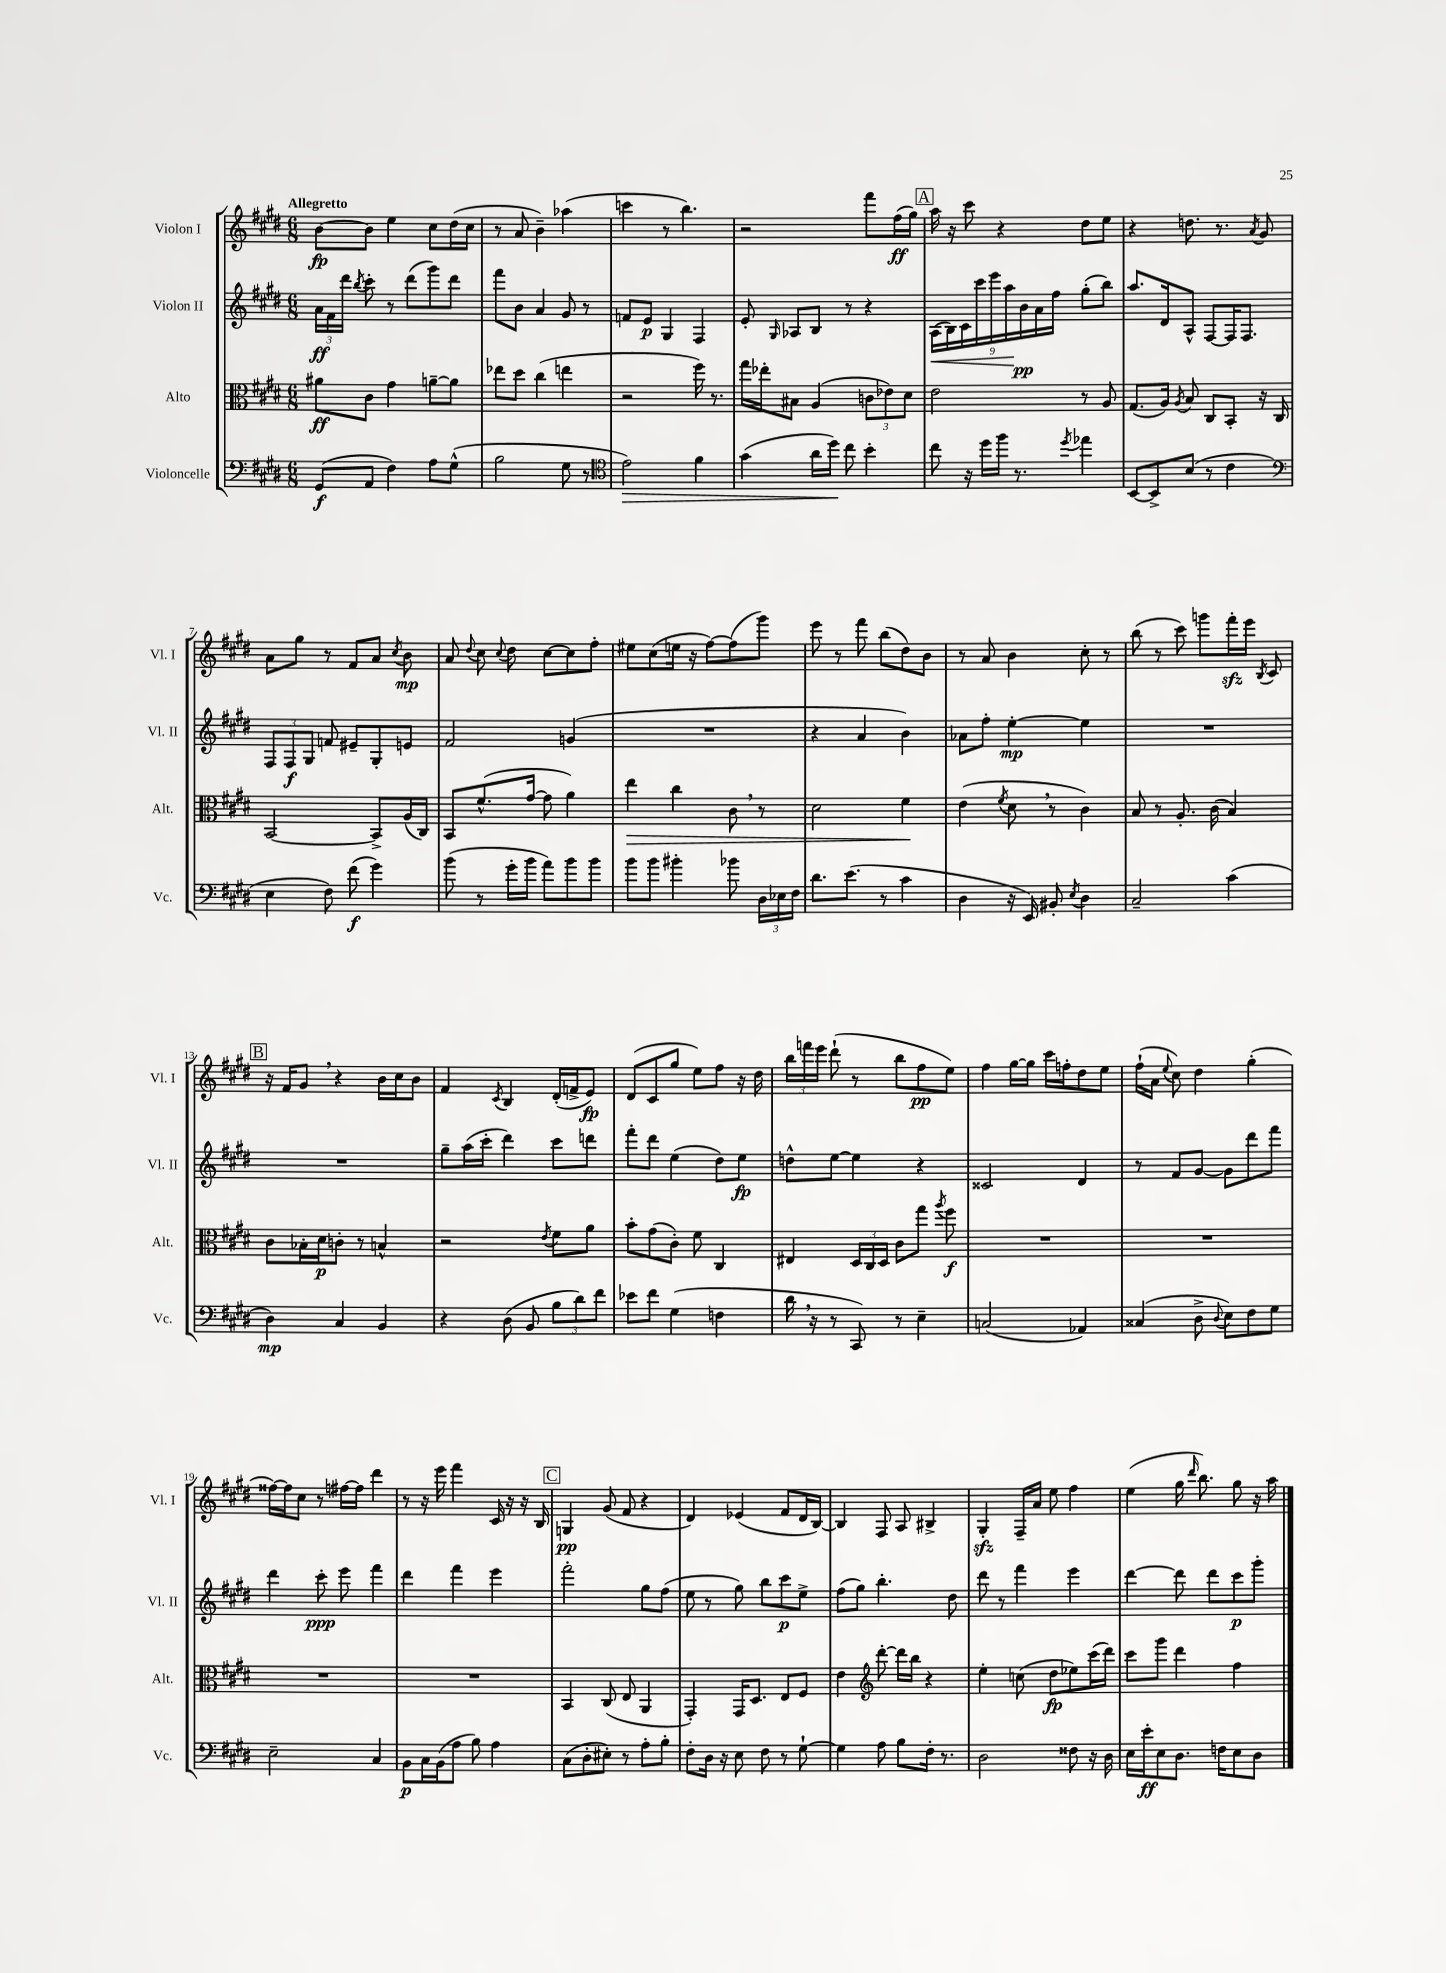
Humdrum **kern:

**kern	**kern	**kern	**kern
*staff4	*staff3	*staff2	*staff1
*clefF4	*clefC3	*clefG2	*clefG2
*k[f#c#g#d#]	*k[f#c#g#d#]	*k[f#c#g#d#]	*k[f#c#g#d#]
*M6/8	*M6/8	*M6/8	*M6/8
(8GG#	8a#	24a	[8b
.	.	24f#	.
.	.	24ddd#	.
.	.	8qbb	.
8AA	8c#	8ccc#'	8b]
4F#)	4g#	8r	4ee
.	.	(8ddd#	.
8A	[8a~	8ggg#)	8cc#
(8G#^^	8a]	8ddd#	(16dd#
.	.	.	16cc#
=	=	=	=
2B	8ee-	8fff#	8r
.	8dd#	8b	8a
.	(4cc#	4a	4b~)
8G#	4ee	8g#	(4aa-
8r	.	8r	.
=	=	=	=
*clefC4	*	*	*
2e)	2r	8f	4ccc
.	.	8e	.
.	.	4G#	8r
.	.	.	4.bb)
4f#	16ff#)	4F#	.
.	8.r	.	.
=	=	=	=
(4g#	16gg#	8e'	2r
.	16ee-'	.	.
.	.	16qqG#	.
.	8B#	8A-	.
16a	(4A	8B	.
16dd#)	.	.	.
8cc#	.	8r	.
4b'	12c	4r	8fff#
.	12e-)	.	.
.	.	.	(16ff#
.	12d#	.	.
.	.	.	16gg#)
=	=	=	=
8cc#	2e	(18A	16aa
.	.	18B)	.
.	.	.	16r
.	.	18c#	.
16r	.	.	8ccc#
.	.	18ccc#	.
16dd#	.	.	.
.	.	18eee	.
16ff#	.	.	4r
.	.	18aa	.
8.r	.	.	.
.	.	18b	.
.	.	18a	.
.	.	18ff#	.
8qdd#	.	.	.
4ee-	8r	(8gg#'	8dd#
.	8A	8bb)	8ee
=	=	=	=
[8BB	(8.G#	8.aa	4r
8BB^]	.	.	.
.	16A)	16d#	.
.	8qA	.	.
(8B	8B	8A^^	8.dd
8r	8C#	[8F#	.
.	.	.	8.r
4c#	8BB'	16F#]	.
.	.	8.F#	.
.	.	.	8qa
.	16r	.	8g#
.	16C#	.	.
=	=	=	=
*clefF4	*	*	*
4E	[2BB	12F#	8a
.	.	12F#	.
.	.	.	8gg#
.	.	12G#	.
8F#)	.	8f	8r
(8f#	.	8e#~	8f#
4g#)	8BB^]	8G#'	8a
.	.	.	8qcc#
.	(16A	8e	8b
.	16C#)	.	.
=	=	=	=
(8b	8BB	2f#	8a
.	.	.	8qqdd#
8r	(8.f#^^	.	8cc#
.	.	.	8qqcc#
16g#'	.	.	8dd#
16b	[16g#	.	.
8a)	8g#]	.	[8cc#
8b	4a)	(4g	8cc#]
8b	.	.	8ff#'
=	=	=	=
8b	4ee	2.r	8ee#
8b	.	.	(8cc#
4b#'	4cc#	.	16ee
.	.	.	16r
.	.	.	[8ff#)
8b-	8c#	.	(8ff#]
24D#	8r	.	8ggg#)
24E-	.	.	.
24F#	.	.	.
=	=	=	=
8.d#	2d#	4r	8eee
.	.	.	8r
(8.e	.	.	.
.	.	4a	8fff#
8r	.	.	(8bb
4c#	4f#	4b)	8dd#)
.	.	.	8b
=	=	=	=
4D#	(4e	8a-	8r
.	.	8ff#'	8a
.	8qf#	.	.
16r	8d#	[4ee'	4b
16EE)	.	.	.
8BB#'	8r	.	.
8qE	.	.	.
4D#	4c#)	4ee]	8cc#'
.	.	.	8r
=	=	=	=
2C#~	8B	2.r	(8bb
.	8r	.	8r
.	8.A'	.	8ccc#)
.	.	.	8ggg
.	(16c#	.	.
(4c#	4B)	.	16fff#'
.	.	.	16eee
.	.	.	8qB
.	.	.	8c#
=	=	=	=
4D#)	8c#	2.r	16r
.	.	.	16f#
.	16B-'	.	8g#
.	16d#	.	.
4C#	8c'	.	4r
.	8r	.	.
4BB	4B^^	.	16b
.	.	.	16cc#
.	.	.	8b
=	=	=	=
4r	2r	8gg#~	4f#
.	.	(16aa	.
.	.	16ccc#'	.
.	.	.	8qc#
(8D#	.	4ddd#)	4B
8BB	.	.	.
.	8qe	.	.
12B	8f#	8ccc#	(16d#'
.	.	.	16f^
12d#)	.	.	.
.	8a	8ddd	8e)
12f#	.	.	.
=	=	=	=
8e-	8b'	8fff#'	(8d#
8f#	(8g#	8ddd#	8c#
(4G#	8c#')	(4ee	8gg#
.	8f#	.	8ee)
4F	4C#	8dd#)	8ff#
.	.	8ee	16r
.	.	.	16dd#
=	=	=	=
16d#	4E#	8dd^^	24bb
.	.	.	24fff
16r	.	.	.
.	.	.	24eee
8r	.	[8ee	(8ddd#`
8CC#)	24D#	4ee]	8r
.	24C#	.	.
.	24D#	.	.
8r	8c#	.	8bb
4E~	8gg#	4r	8ff#
.	8qaa	.	.
.	8ff#	.	8ee)
=	=	=	=
(2C	2.r	2c##	4ff#
.	.	.	[16gg#
.	.	.	16gg#]
.	.	.	16ccc#
.	.	.	16ff'
4AA-)	.	4d#	8dd#
.	.	.	8ee
=	=	=	=
(4C##	2.r	8r	(16ff#`
.	.	.	16a
.	.	.	8qqee
.	.	8f#	8cc#)
8D#^	.	[8g#	4dd#
8qqD#	.	.	.
8E)	.	8g#]	.
8F#	.	8ddd#	(4gg#'
8G#	.	8fff#	.
=	=	=	=
2E~	2.r	4ddd#	[16ff##)
.	.	.	16ff##]
.	.	.	8cc#
.	.	8ccc#'	8r
.	.	8eee	[16ff#
.	.	.	16ff#]
4C#	.	4fff#	4ddd#
=	=	=	=
8BB	2.r	4ddd#	8r
16C#	.	.	16r
(16BB	.	.	16eee
8A	.	4fff#	4fff#
8B)	.	.	.
4A	.	4eee	16c#
.	.	.	16r
.	.	.	16r
.	.	.	16B
=	=	=	=
(8C#	4BB	2fff#'	4G
8D#'	.	.	.
8E#')	(8C#	.	(8g#
8r	8E	.	8f#
8A'	4AA	8gg#	4r
8B'	.	(8ff#	.
=	=	=	=
8F#'	4GG#')	8ee	4d#)
16D#	.	8r	.
16r	.	.	.
8E	16GG#	8gg#)	(4e-
.	8.D#	.	.
8F#	.	8bb	.
8r	8E	8ccc#	8f#
[8G#`	8F#	8ee^	16d#
.	.	.	[16B)
=	=	=	=
4G#]	4e	(8ff#	4B]
.	.	8gg#)	.
*	*clefG2	*	*
8A	[8ddd#'	4.bb'	8F#
8B	16ddd#]	.	8A
.	16bb	.	.
16F#'	4r	.	4B#^
8.r	.	.	.
.	.	8dd#	.
=	=	=	=
2D#	4ee'	8ddd#	4G#'
.	.	8r	.
.	(8cc	4fff#	16F#~
.	.	.	16a
.	8dd#	.	8ee
8F##	8ee-)	4eee	4ff#
16r	(16ccc#	.	.
16D#	16ddd#)	.	.
=	=	=	=
16E	8ccc#	[4ddd#	(4ee
16e'	.	.	.
8E	8ggg#	.	.
8.D#	4ddd#	8ddd#]	16gg#
.	.	.	16qqddd#
.	.	.	8.bb)
.	.	8ddd#	.
16F	.	.	.
8E	4ff#	8ccc#	8gg#
8D#	.	8ggg#'	16r
.	.	.	16aa
==	==	==	==
*-	*-	*-	*-
